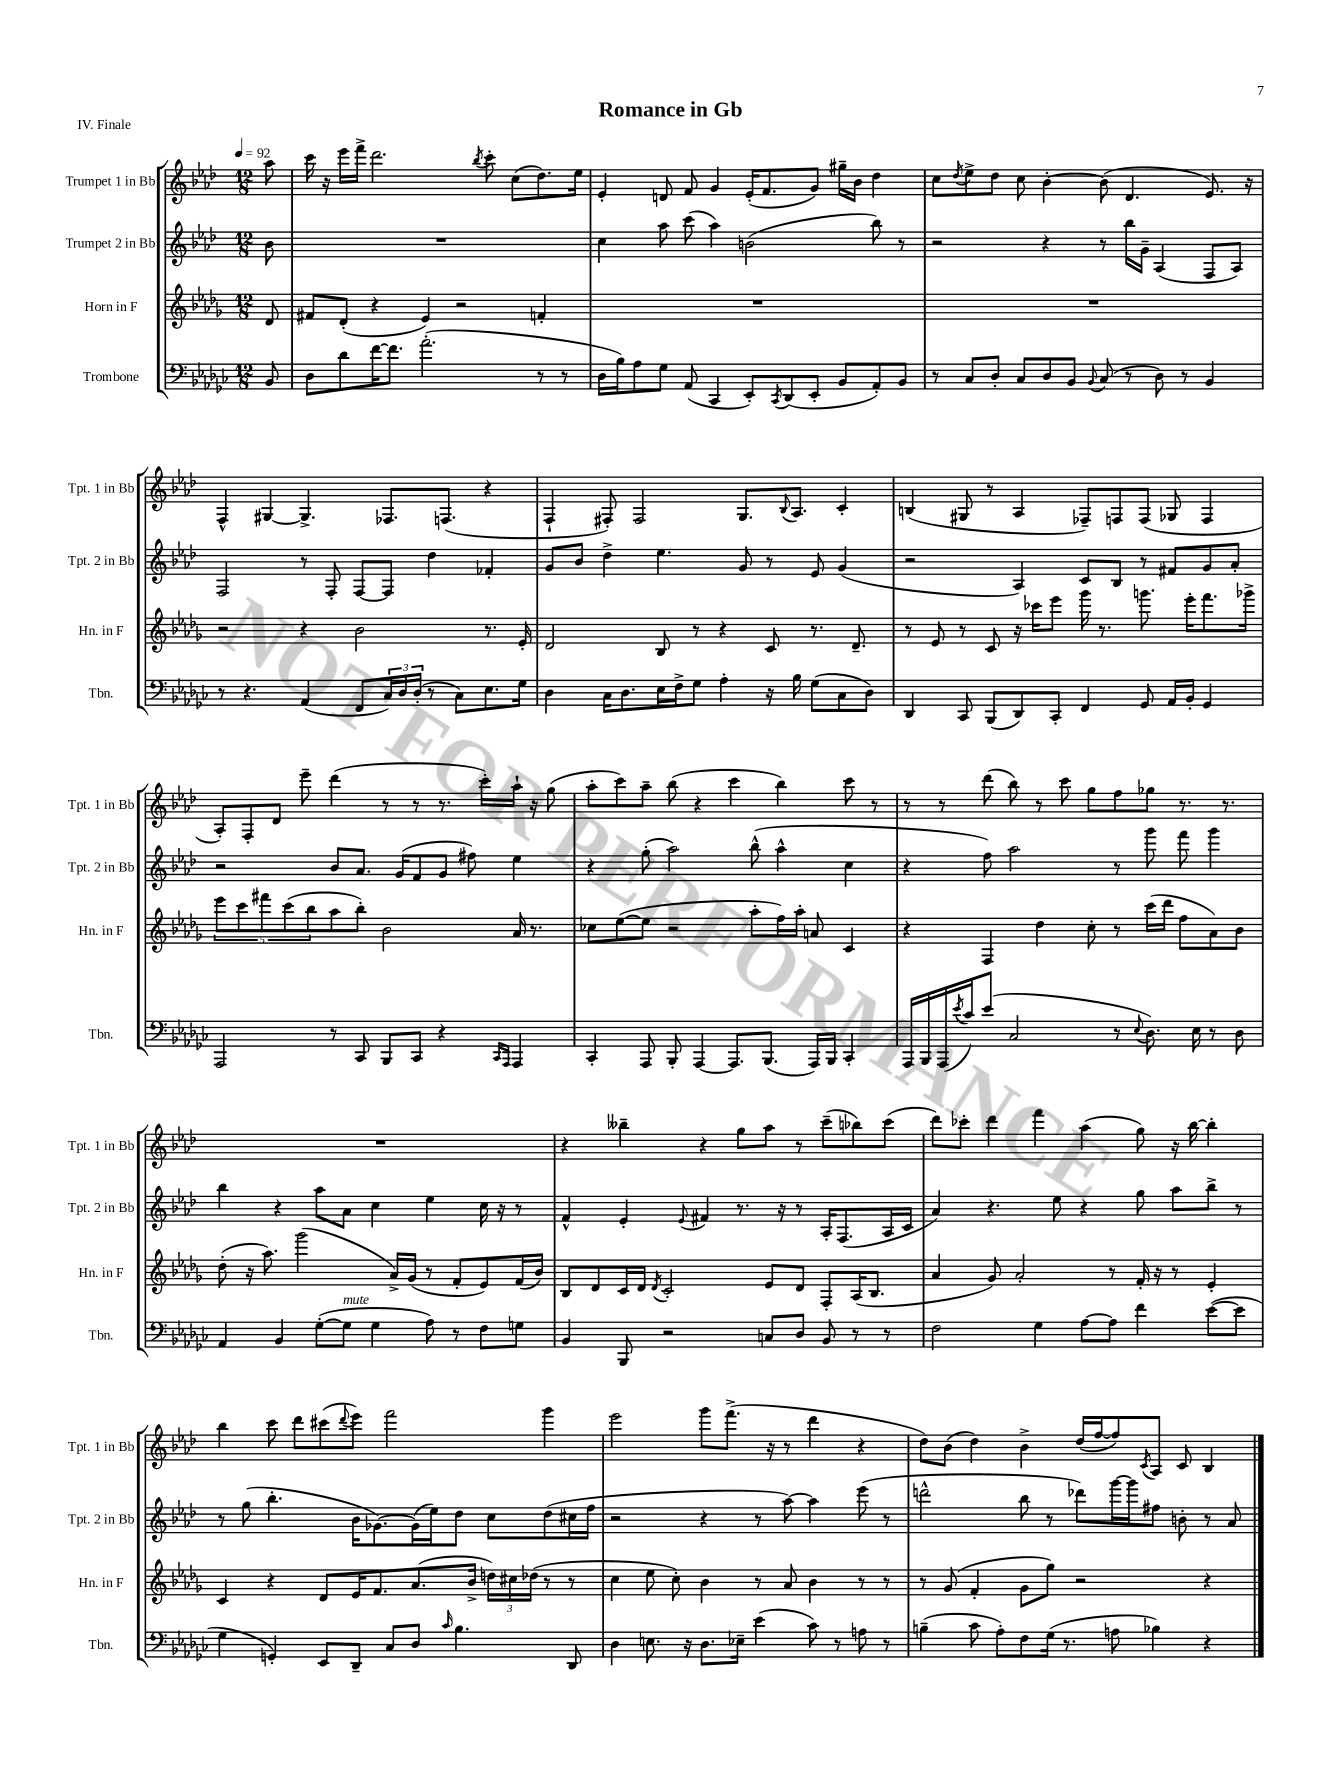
\header { title = "Romance in Gb" piece = "IV. Finale" }
<<
\new StaffGroup <<
\new Staff = "s0" \with { instrumentName = "Trumpet 1 in Bb" shortInstrumentName = "Tpt. 1 in Bb" } {
    \clef treble \key aes \major \numericTimeSignature \time 12/8 \partial 8 \tempo 4 = 92
    aes''8 |
    c'''16 r16 ees'''16 f'''16-> des'''2. \acciaccatura { bes''8 } c'''8-. c''8( des''8.) ees''16 |
    ees'4-. d'8 f'8 g'4 ees'16-.( f'8. g'8) gis''16-- bes'16 des''4 |
    c''8 \acciaccatura { des''8 } ees''8-> des''8 c''8 bes'4~-. bes'8( des'4. ees'8.) r16 |
    f4-^ gis4~ gis4.-> fes8. f8.( r4 |
    f4-! fis8-.) fis2 g8. \appoggiatura { bes8 } aes8. c'4-. |
    b4( gis8 r8 aes4 fes8--) f8 f8( ges8 f4 |
    aes8-.) f8-. des'8 ees'''8-- des'''4( r8 r8 r8. c'''16-.) aes''16-! r16 g''8( |
    aes''8-. c'''8) aes''8-- bes''8( r4 c'''4 bes''4) c'''8 r8 |
    r8 r8 des'''8( bes''8) r8 c'''8 g''8 f''8 ges''8 r8. r8. |
    R1. |
    r4 beses''4-- r4 g''8 aes''8 r8 c'''8--( bes''8) c'''8( |
    des'''8) ces'''8-. des'''4 f'''4 aes''4( g''8) r16 bes''16~ bes''4-. |
    bes''4 c'''8 des'''8 cis'''8( \appoggiatura { des'''8 } ees'''8) f'''2 g'''4 |
    ees'''2 g'''8 f'''8.->( r16 r8 des'''4 r4 |
    des''8) bes'8( des''4) bes'4-> des''16( f''16~ f''8) \acciaccatura { c'8 } aes8 c'8 bes4 \bar "|." |
}
\new Staff = "s1" \with { instrumentName = "Trumpet 2 in Bb" shortInstrumentName = "Tpt. 2 in Bb" } {
    \clef treble \key aes \major \numericTimeSignature \time 12/8 \partial 8
    bes'8 |
    R1. |
    c''4 aes''8 c'''8( aes''4) b'2( bes''8) r8 |
    r2 r4 r8 bes''16 g'16-- aes4( f8 aes8) |
    f2 r8 f8-. f8~ f8 des''4 fes'4-. |
    g'8 bes'8 des''4-> ees''4. g'8 r8 ees'8 g'4( |
    r2 aes4) c'8 bes8 r8 fis'8 g'8 aes'8-. |
    r2 bes'8 aes'8. g'16( f'8 g'8 fis''8) ees''4 |
    r4 g''8-.( aes''2) bes''8-^( aes''4-^ c''4 |
    r4 f''8) aes''2 r8 g'''8 f'''8 g'''4 |
    bes''4 r4 aes''8 aes'8 c''4 ees''4 c''16 r16 r8 |
    f'4-^ ees'4-. \appoggiatura { ees'8 } fis'4 r8. r16 r8 aes16-. f8.( aes16 c'16 |
    aes'4) r4. ees''8 r4 g''8 aes''8 bes''8-> r8 |
    r8 g''8( bes''4.-. bes'16 ges'8.~) ges'16( ees''16) des''8 c''8 des''8( cis''16 f''16 |
    r2 r4 r8 aes''8~) aes''4 ees'''8( r8 |
    d'''2-^ bes''8 r8 des'''8) g'''16~ g'''16 fis''8 b'8-. r8 aes'8 \bar "|." |
}
\new Staff = "s2" \with { instrumentName = "Horn in F" shortInstrumentName = "Hn. in F" } {
    \clef treble \key des \major \numericTimeSignature \time 12/8 \partial 8
    des'8 |
    fis'8 des'8-.( r4 ees'4) r2 f'4-. |
    R1. |
    R1. |
    r2 r4 bes'2 r8. ees'16-. |
    des'2 bes8 r8 r4 c'8 r8. des'8.-- |
    r8 ees'8 r8 c'8 r16 ces'''16 ees'''8 ges'''16 r8. g'''8. ees'''16-. f'''8. ges'''16-> |
    \tuplet 5/4 { ees'''8 c'''8 fis'''8 c'''8( bes''8 } aes''8 bes''8-.) bes'2 aes'16 r8. |
    ces''8 ees''8~( ees''8 r2 aes''8-. f''16) aes''16-. a'8 c'4 |
    r4 f4 des''4 c''8-. r8 c'''16( des'''16 f''8 aes'8) bes'8 |
    des''8-.( r16 aes''8.) ges'''2( aes'16->) ges'16( r8 f'8-. ees'8) f'16( bes'16) |
    bes8 des'8 c'16 des'16 \acciaccatura { des'8 } c'2-. ees'8 des'8 f8-. aes16( bes8. |
    aes'4 ges'8) aes'2-. r8 f'16-. r16 r8 ees'4-. |
    c'4 r4 des'8 ees'16 f'8. aes'8.( bes'16-> \tuplet 3/2 { d''16) cis''16 des''16( } r8 r8 |
    c''4 ees''8 c''8-.) bes'4 r8 aes'8 bes'4 r8 r8 |
    r8 ges'8( f'4-. ges'8 ges''8) r2 r4 \bar "|." |
}
\new Staff = "s3" \with { instrumentName = "Trombone" shortInstrumentName = "Tbn." } {
    \clef bass \key ges \major \numericTimeSignature \time 12/8 \partial 8
    bes,8 |
    des8 des'8 f'16~ f'8. aes'2.-.( r8 r8 |
    des16 bes16) aes8 ges8 aes,8( ces,4 ees,8-.) \acciaccatura { ces,8 } des,8( ees,8-. bes,8 aes,8-.) bes,8 |
    r8 ces8 des8-. ces8 des8 bes,8 \appoggiatura { bes,8 } ces8( r8 des8) r8 bes,4 |
    r8 r4. aes,4( f,8 \tuplet 3/2 { ces16) des16 des16-.( } r8 ces8) ees8. ges16 |
    des4 ces16 des8. ees16 f16-> ges8 aes4-. r16 bes16 ges8( ces8 des8) |
    des,4 ces,8 bes,,8( des,8) ces,8-. f,4 ges,8 aes,16 bes,16-. ges,4 |
    aes,,2 r8 ces,8 bes,,8 ces,8 r4 \grace { ces,16 aes,,16 } aes,,4 |
    ces,4-. aes,,8 bes,,8-. aes,,4~ aes,,8. bes,,8.( aes,,16) bes,,16 ces,4-. |
    aes,,16 bes,,16 aes,,16( \acciaccatura { ees'8 } ces'16) ees'8( ces2 r8 \appoggiatura { ees8 } des8.) ees16 r8 des8 |
    aes,4 bes,4 ges8~-.( ges8^\markup { \italic "mute" } ges4 aes8) r8 f8 g8 |
    bes,4 bes,,8 r2 c8 des8 bes,8 r8 r8 |
    f2 ges4 aes8~ aes8 f'4 ees'8~( ees'8 |
    ges4 g,4-.) ees,8 des,8-- ces8 des8 \grace { ces'16 } bes4. des,8 |
    des4 e8. r16 des8. ees16-- ees'4( ces'8) r8 a8 r8 |
    b4--( ces'8 aes8-.) f8 ges16( r8. a8 bes4) r4 \bar "|." |
}
>>
>>
\layout { \context { \Score \remove "Bar_number_engraver" } }
